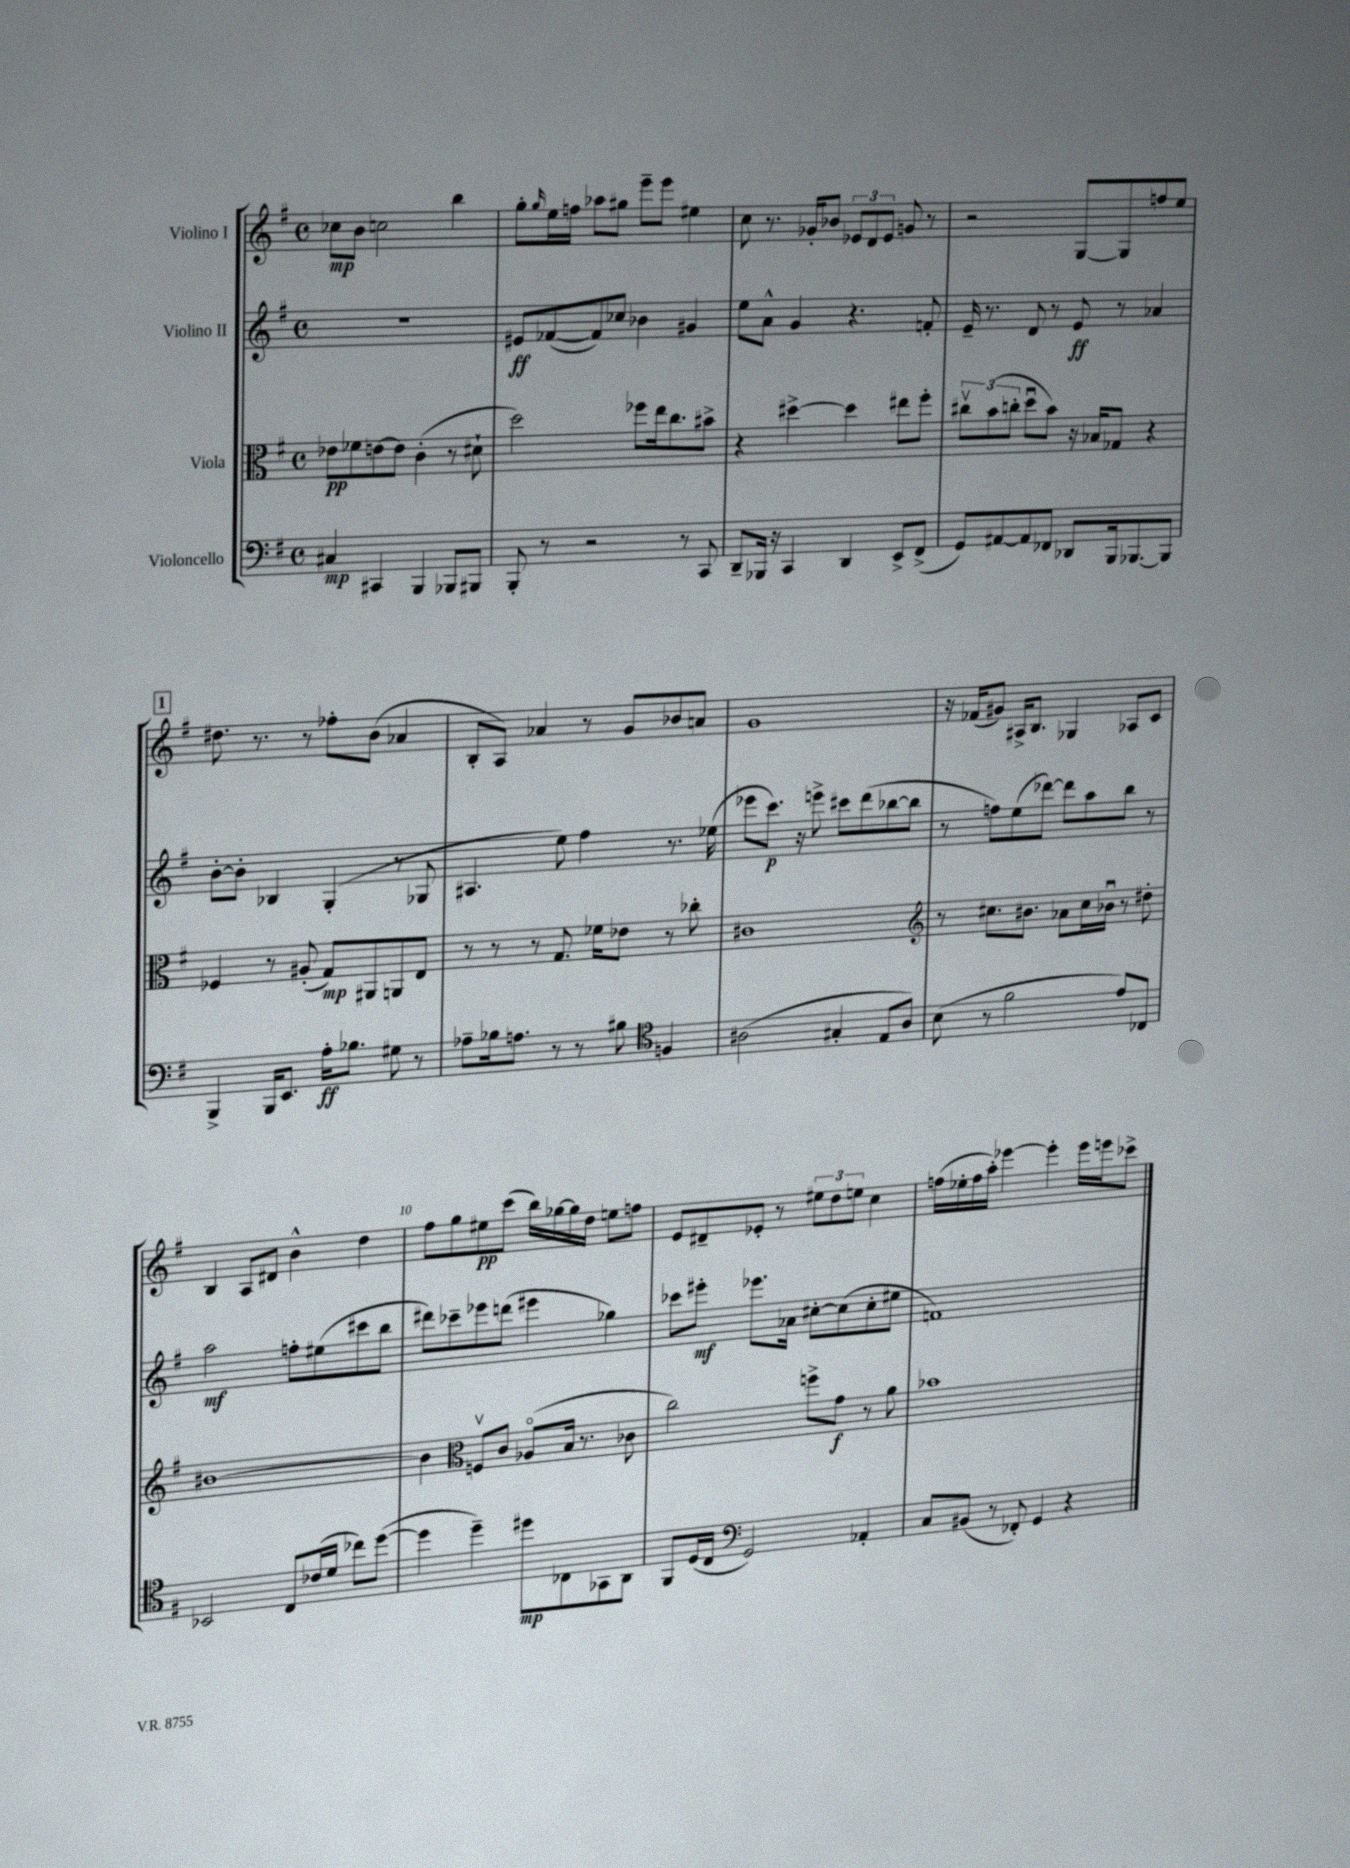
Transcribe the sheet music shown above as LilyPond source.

<<
\new StaffGroup <<
\new Staff = "s0" \with { instrumentName = "Violino I" } {
    \clef treble \key g \major \defaultTimeSignature \time 4/4
    ces''8\mp b'8 c''2 b''4 |
    g''8-. \grace { g''16 } e''16 f''16 aes''8 gis''8 e'''8-- e'''8 eis''4 |
    c''8 r8. ges'16-. bes'8 \tuplet 3/2 { ees'8 d'8 ees'8 } g'8 r8 |
    r2 g8~ g8 f''8 e''8 |
    \mark \markup { \box "1" } dis''8. r8. r8 fes''8-. b'8( aes'4 |
    b8-. a8) aes'4 r8 g'8 bes'8 a'8 |
    g'1 |
    r16 fes'16( gis'8) ais16-> b8. ges4 aes8 c'8 |
    b4 a8 dis'8 b'4-^ d''4 |
    fis''8 g''8 eis''8\pp c'''8( b''16) ges''16~ ges''16 d''16 e''8 f''8 |
    e'8 dis'8-- ees'8-. r8 \tuplet 3/2 { eis''8 d''8 e''8 } c''4 |
    f''16( ees''16-. f''16 a''16-.) ees'''4~ ees'''4-. ees'''16 e'''16 ces'''8-> \bar "|." |
}
\new Staff = "s1" \with { instrumentName = "Violino II" } {
    \clef treble \key g \major \defaultTimeSignature \time 4/4
    R1 |
    eis'8\ff fes'8~( fes'8) ces''8 bes'4 gis'4 |
    e''8 a'8-^ g'4 r4. f'8-. |
    e'16-- r8. d'8 r8 e'8\ff r8 aes'4 |
    \mark \markup { \box "1" } b'8~-. b'8-. bes4 g4-.( r8 ges8 |
    ais4. e''8) fis''4 r8. ees''16( |
    ees'''8 c'''8.\p) r16 e'''8-> cis'''8 d'''8( bes''8~ bes''8 |
    r8 f''8) e''8( des'''8~) des'''8 a''8 b''8 r8 |
    a''2\mf f''8-. eis''8( cis'''8 b''8 |
    dis'''8) ces'''8-- ees'''8 d'''8( eis'''4 ges''4) |
    ces'''8 eis'''8-.\mf ees'''8. aes'16 cis''8~-. cis''8( cis''8-. eis''8 |
    f'1) \bar "|." |
}
\new Staff = "s2" \with { instrumentName = "Viola" } {
    \clef alto \key g \major \defaultTimeSignature \time 4/4
    ees'8\pp fes'8 e'8~ e'8 c'4-.( r8 dis'8-! |
    d''2) fes''8 e''16 c''8. bis'8-> |
    r4 dis''4~-> dis''4 eis''8 fis''8-. |
    \tuplet 3/2 { cis''8\upbow b'8( c''8-. } d''8\downbow b'8) r16 bes16 ges8 r4 |
    \mark \markup { \box "1" } fes4 r8 ais8-.( g8\mp) ais,8 a,8 e8 |
    r8 r8 r8 g8. fes'16 ees'8 r8 ces''8-. |
    cis'1 |
    \clef treble r8 cis''8. bis'8. aes'8 cis''16 bes'16\downbow r8 dis''8-. |
    bis'1~ |
    bis'4 \clef alto f8\upbow c'8 aes8\flageolet( b16 r8. ces'8 |
    c''2) f''8-> g'8\f r8 a'8 |
    bes'1 \bar "|." |
}
\new Staff = "s3" \with { instrumentName = "Violoncello" } {
    \clef bass \key g \major \defaultTimeSignature \time 4/4
    cis4\mp cis,4 b,,4 bes,,8 bis,,8 |
    b,,8-. r8 r2 r8 c,8 |
    d,8-- bes,,16 r16 c,4 d,4 e,8-> fis,8->( |
    g,8) ais,8~ ais,8 fes,8 des,8 b,,16 bes,,8.~ bes,,8 |
    \mark \markup { \box "1" } b,,4-> b,,16 e,8. a16-.\ff bes8. gis8 r8 |
    aes8-- bes16 a8. r8 r8 bis8 \clef tenor f4 |
    ais2( gis4-. e8 ais8) |
    b8( r8 fis'2 e'8) ces8 |
    bes,2 c8 ces'16( d'16 ces''8) d''8~( |
    d''4 d''4--) dis''8\mp ces8 ges,8 a,8 |
    fis,8 d16( c16 \clef bass g,2) aes,4-. |
    c8 bis,8( r8 fes,8-.) g,4 r4 \bar "|." |
}
>>
>>
\layout { \context { \Score \override BarNumber.break-visibility = ##(#f #t #t) barNumberVisibility = #(every-nth-bar-number-visible 5) } }
